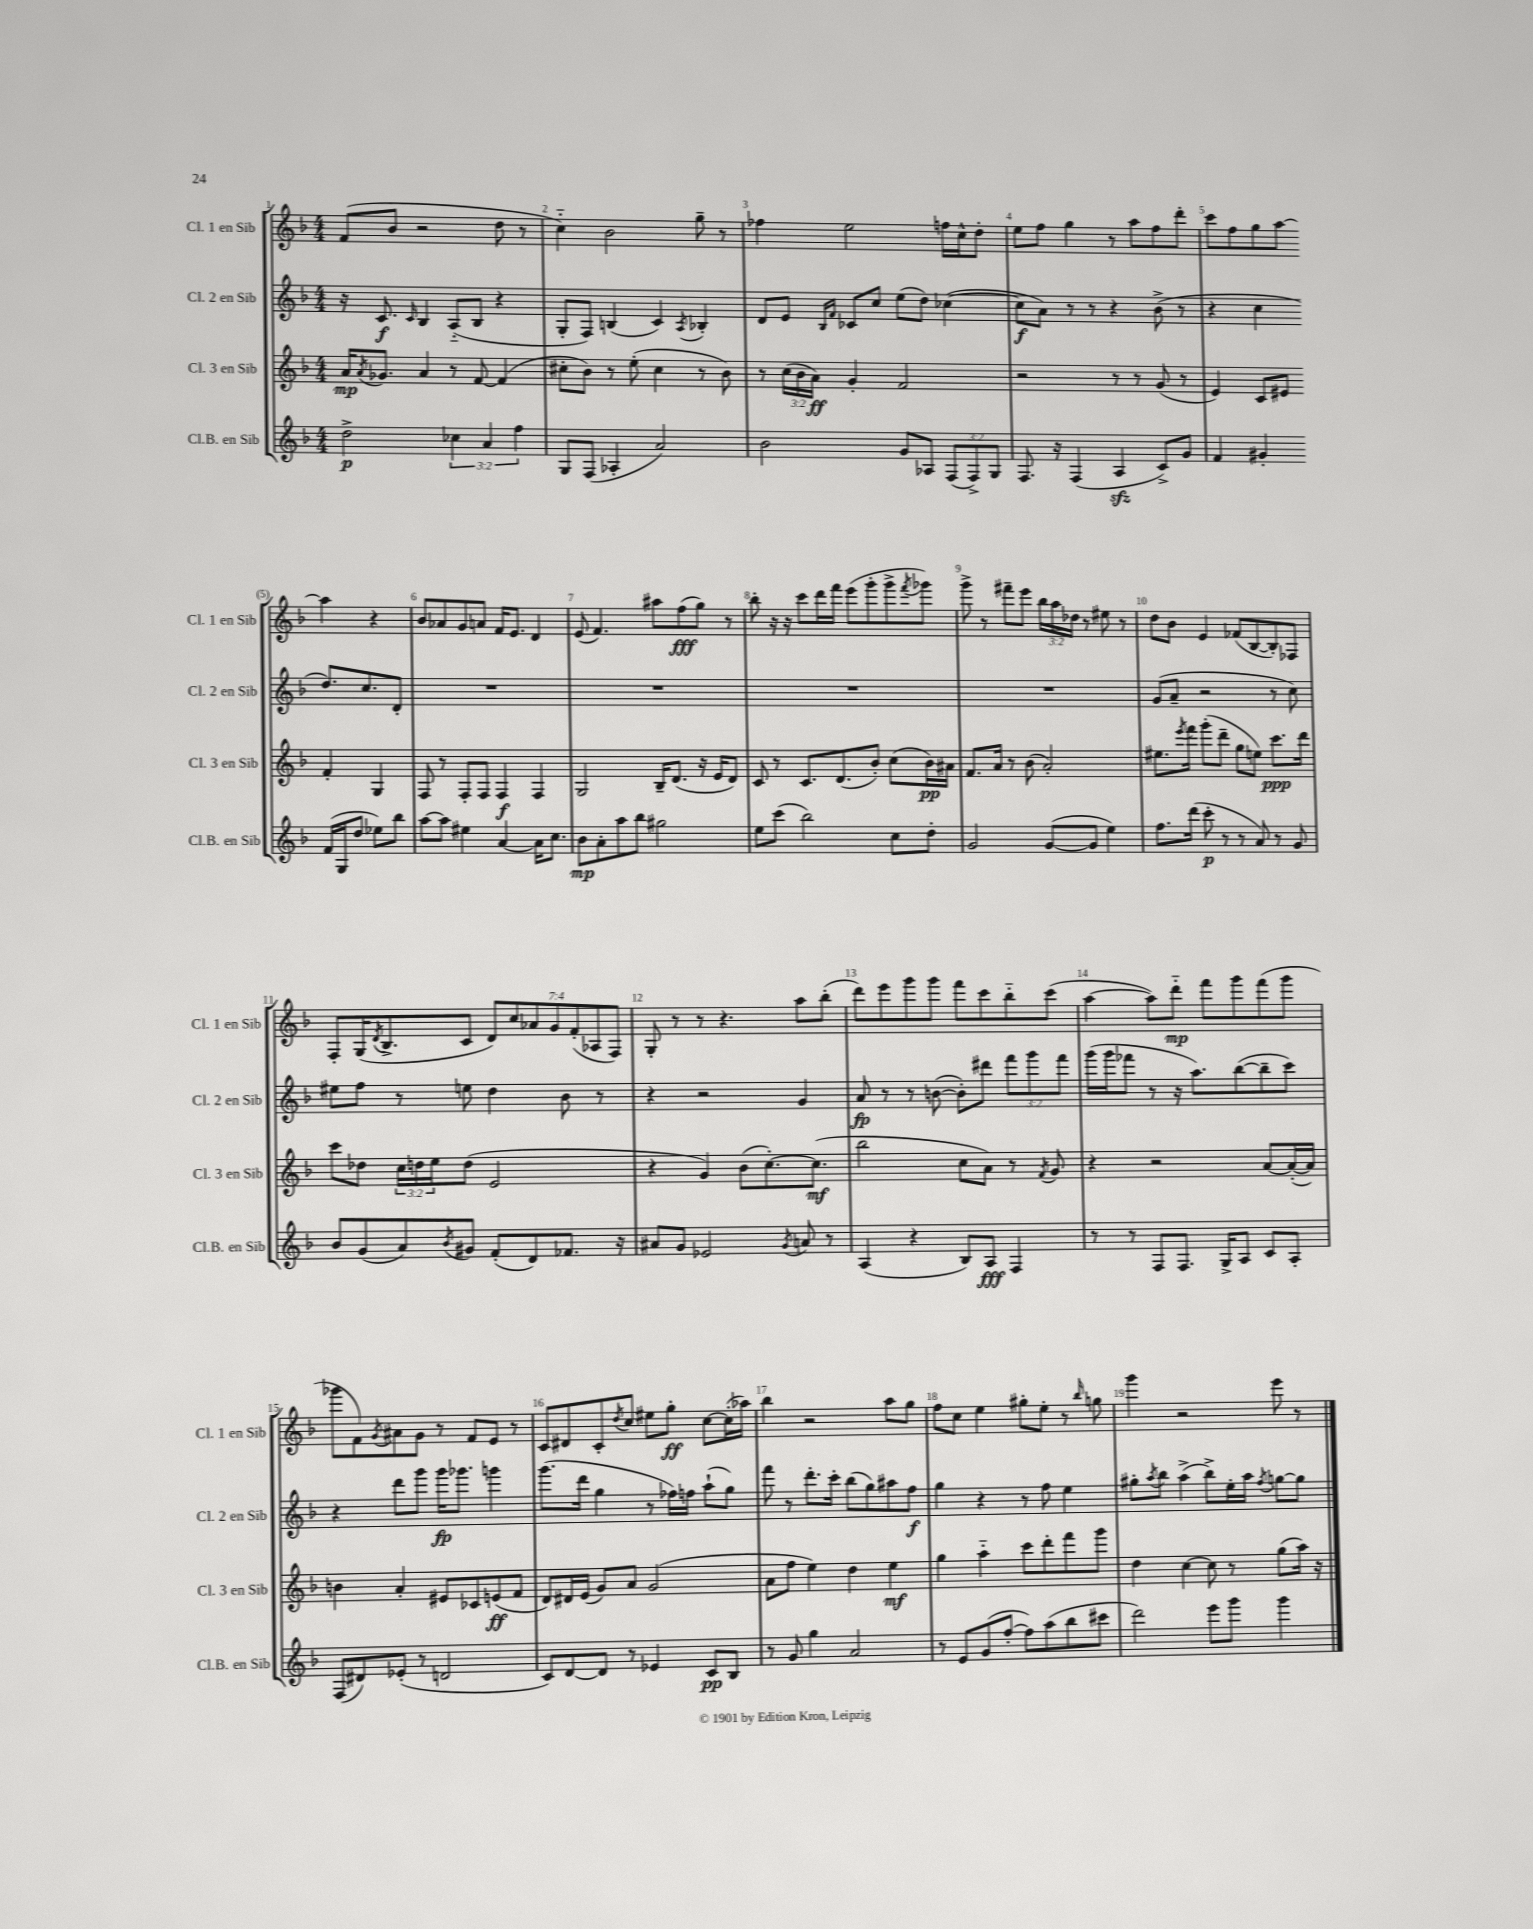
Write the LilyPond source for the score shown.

<<
\new StaffGroup <<
\new Staff = "s0" \with { instrumentName = "Cl. 1 en Sib" shortInstrumentName = "Cl. 1 en Sib" } {
    \clef treble \key f \major \numericTimeSignature \time 4/4 \override Staff.TupletNumber.text = #tuplet-number::calc-fraction-text
    f'8( bes'8 r2 d''8 r8 |
    c''4-_) bes'2 g''8-- r8 |
    fes''4 e''2 f''16 c''16-^ d''8-. |
    e''8 f''8 g''4 r8 a''8 f''8 d'''8-. |
    c'''8 f''8 g''8 a''8~ a''4 r4 |
    bes'8 aes'8 g'8 a'8 f'16 e'8. d'4 |
    e'8( f'4.) ais''8 f''8\fff( g''8) r8 |
    bes''8-. r16 r16 c'''8 d'''16 f'''16 e'''8( g'''8-. g'''8-> \acciaccatura { f'''8 } ges'''8) |
    g'''8-> r8 fis'''8-- e'''8 \tuplet 3/2 { bes''16 a''16 des''16 } r8 eis''8 r8 |
    d''8 bes'8 e'4 fes'8( bes8~ bes8-.) fes8 |
    f8-. g16( \acciaccatura { d'8 } bes8.-> c'8 \tuplet 7/4 { d'8) c''8 aes'8 g'8 f'8-.( aes8 f8) } |
    g8-. r8 r8 r4. a''8 bes''8-.( |
    d'''8) e'''8 g'''8 g'''8 f'''8 c'''8 bes''8-_ c'''8( |
    a''4~ a''8) d'''8-_\mp f'''8 g'''8 f'''8( g'''8 |
    ges'''8 f'8) \acciaccatura { g'8 } ais'8 g'8 r8 f'8 e'8 r8 |
    c'8 dis'8 c'8-. \acciaccatura { d''8 } c''8 eis''8 g''8-.\ff c''8~ c''16-.( aes''16) |
    bes''4 r2 a''8 g''8 |
    f''8 c''8 e''4 gis''8-. e''8-. r8 \grace { bes''16 } g''8 |
    g'''4 r2 e'''8 r8 \bar "|." |
}
\new Staff = "s1" \with { instrumentName = "Cl. 2 en Sib" shortInstrumentName = "Cl. 2 en Sib" } {
    \clef treble \key f \major \numericTimeSignature \time 4/4 \override Staff.TupletNumber.text = #tuplet-number::calc-fraction-text
    r16 c'8.\f \grace { c'16 } bes4 a8-_( bes8 r4 |
    g8-. f8) b4( c'4) \acciaccatura { a8 } bes4-. |
    d'8 e'8 \grace { bes16 f'16 } ces'8 c''8 e''8( d''8) ces''4~( |
    ces''8\f a'8) r8 r8 r4 bes'8->( r8 |
    r4 c''4 d''8.) c''8. d'8-. |
    R1 |
    R1 |
    R1 |
    R1 |
    g'8( a'8-- r2 r8 c''8) |
    eis''8 f''8 r8 e''8 d''4 bes'8 r8 |
    r4 r2 g'4 |
    a'8\fp r8 r8 b'8~( b'8-.) dis'''8 \tuplet 3/2 { f'''8 g'''8 f'''8 } |
    g'''16( g'''16 fes'''8 r8 r16 a''8.) bes''8~( bes''8-- c'''8) |
    r4 d'''8 g'''8 g'''16\fp ges'''8. g'''4 |
    g'''8.( d'''16 g''4 r8 fes''16) f''16 a''8-!( g''8) |
    f'''8 r8 d'''8.-. c'''16-. bes''8( g''8) ais''8 f''8\f |
    g''4 r4 r8 f''8 e''4 |
    gis''8-. \acciaccatura { a''8 } bes''8 a''4->( bes''8->) e''16-. a''16 \acciaccatura { f''8 } g''8~ g''8 \bar "|." |
}
\new Staff = "s2" \with { instrumentName = "Cl. 3 en Sib" shortInstrumentName = "Cl. 3 en Sib" } {
    \clef treble \key f \major \numericTimeSignature \time 4/4 \override Staff.TupletNumber.text = #tuplet-number::calc-fraction-text
    a'16\mp \acciaccatura { a'8 } ges'8. a'4 r8 f'8~ f'4( |
    cis''8-. bes'8) r8 e''8-.( cis''4 r8 bes'8) |
    r8 \tuplet 3/2 { c''16( bes'16 a'16\ff) } g'4-. f'2 |
    r2 r8 r8 g'8( r8 |
    e'4) c'8 eis'8 f'4-. g4 |
    f8 r8 f8-. f8 f4\f f4 |
    g2 bes16-- d'8.( r16 e'16 d'8) |
    c'8 r8 c'8. d'8.( bes'8-.) c''8( bes'16\pp) ais'16 |
    f'8. a'16 r8 bes'8( a'2-.) |
    eis''8. \acciaccatura { e'''8 } f'''16 g'''8-.( d'''8-- g''8 e''8) c'''8.\ppp d'''16 |
    c'''8 des''8 \tuplet 3/2 { c''16 d''16 e''16 } d''8( e'2 |
    r4 g'4) bes'8( c''8.~-.) c''8.\mf( |
    bes''2 c''8 a'8) r8 \acciaccatura { f'8 } g'8 |
    r4 r2 a'8~ a'16~-.( a'16) |
    b'4 a'4-. eis'8 ces'8 e'8\ff( f'8 |
    d'8) dis'16 e'16( g'8) a'8 g'2( |
    a'8 f''8 e''4) d''4 e''4\mf |
    g''4 a''4-_ c'''8 d'''8-. f'''8 g'''8 |
    d''4 c''4~ c''8 r8 g''8( a''16) r16 \bar "|." |
}
\new Staff = "s3" \with { instrumentName = "Cl.B. en Sib" shortInstrumentName = "Cl.B. en Sib" } {
    \clef treble \key f \major \numericTimeSignature \time 4/4 \override Staff.TupletNumber.text = #tuplet-number::calc-fraction-text
    d''2->\p \tuplet 3/2 { ces''4 a'4 f''4 } |
    g8 f8( aes4-. a'2) |
    bes'2 g'8 aes8 \tuplet 3/2 { f8( f8->) g8 } |
    f8. r16 f4( a4\sfz c'8->) g'8 |
    f'4 gis'4-. f'16( g16 d''8 ees''8) bes''8 |
    a''8~ a''8 eis''4 a'4~ a'16 c''8. |
    bes'8\mp a'8-. a''8 bes''8 gis''2 |
    e''8 c'''8( bes''2) c''8 d''8-. |
    g'2 g'8~( g'8 e''4) |
    f''8. d'''16( c'''8-.\p r8 r8 a'8) r8 g'8 |
    bes'8 g'8( a'8) \acciaccatura { bes'8 } gis'8 f'8-.( d'8) fes'8. r16 |
    ais'8 g'8 ees'2 \acciaccatura { g'8 } a'8 r8 |
    a4( r4 bes8) a8\fff f4 |
    r8 r8 f8 f8. g16-> a8 c'8 a8-. |
    f8( dis'8) ees'8-.( r8 d'2 |
    c'8) d'8~ d'8 r8 ees'4 c'8\pp bes8 |
    r8 g'8 g''4 a'2 |
    r8 e'8 g'8( f''8~-. f''8) a''8( bes''8 cis'''8 |
    d'''2) e'''8 g'''8 g'''4 \bar "|." |
}
>>
>>
\layout { \context { \Score \override BarNumber.break-visibility = ##(#f #t #t) barNumberVisibility = #all-bar-numbers-visible } }
